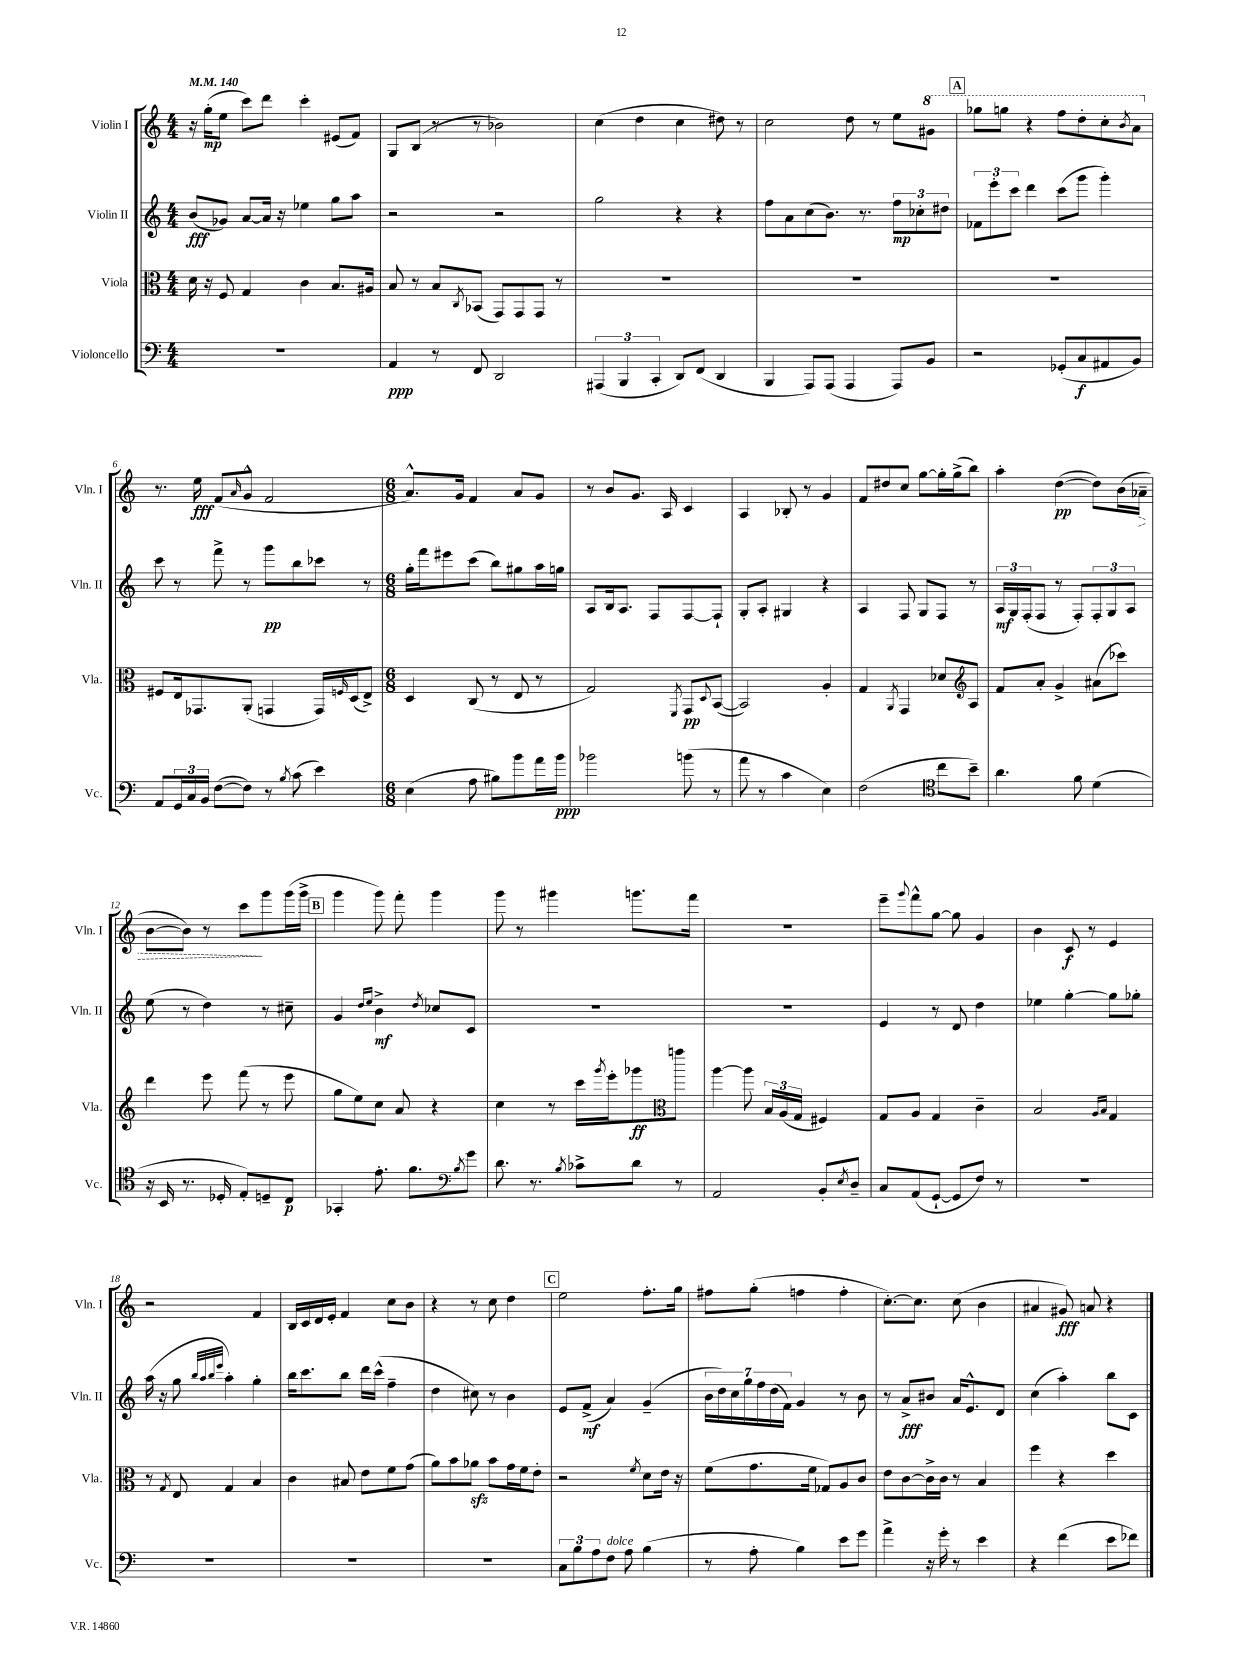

**kern	**kern	**kern	**kern
*staff4	*staff3	*staff2	*staff1
*clefF4	*clefC3	*clefG2	*clefG2
*k[]	*k[]	*k[]	*k[]
*M4/4	*M4/4	*M4/4	*M4/4
*MM140	*MM140	*MM140	*MM140
1r	16d\	(8b/L	16r
.	16r	.	(16gg'\LK
.	8F/	8g-/J)	8ee\J
.	4G/	[8a/L	8ccc\L)
.	.	16a/]Jk	8ddd\J
.	.	16r	.
.	4c\	4ee-\	4ccc'\
.	8.B/L	8gg\L	(8e#/L
.	.	8aa\J	8f/J)
.	16A#/Jk	.	.
=	=	=	=
4AA/	8B/	2r	8G/L
.	8r	.	(8B/J
8r	8B/L	.	8r
.	8qC/	.	.
8FF/	(8BB-/J	.	8r
2DD/	8GG/L)	2r	2b-\)
.	8GG/	.	.
.	8GG/J	.	.
.	8r	.	.
=	=	=	=
(6AAA#/	1r	2gg\	(4cc\
6BBB/	.	.	.
.	.	.	4dd\
6CC'/	.	.	.
8DD/L)	.	4r	4cc\
(8FF/J	.	.	.
4DD/	.	4r	8dd#\)
.	.	.	8r
=	=	=	=
4BBB/	1r	8ff\L	2cc\
.	.	8a\	.
8AAA/L)	.	(8cc\	.
(8AAA/J	.	8.b\J)	.
4AAA/	.	.	8dd\
.	.	8.r	.
.	.	.	8r
8AAA/L)	.	12ff\L	8ee\L
.	.	12cc-'\	.
8BB/J	.	.	8gg#\J
.	.	12dd#\J	.
=	=	=	=
2r	1r	12f-\L	8ggg-\L
.	.	12eee'\	.
.	.	.	8ggg\J
.	.	12ccc\J	.
.	.	4ddd\	4r
(8GG-'/L	.	(8ccc\L	8fff\L
8C/	.	8ggg\J	8ddd'\
8AA#/	.	4ggg'\)	8ccc'\
.	.	.	8qbb/
8BB/J)	.	.	8aa\J
=	=	=	=
8AA/L	8F#/L	8ccc\	8.r
24GG/L	16E/k	8r	.
24C/	.	.	.
.	8.GG-/	.	16ee\
24BB/JJ	.	.	.
([8F\L	.	8fff^\	(8f/L
.	.	.	16qqa/
8F\]J)	(8AA'/J	8r	8g^^/J
8r	4GG/	8ggg\L	2f/
8qB/	.	.	.
(8c\	.	8bb\	.
4e\)	16GG/LL)	8ccc-\J	.
.	16qqF/	.	.
.	(16D/J	.	.
.	8E^/J)	8r	.
=	=	=	=
*M6/8	*M6/8	*M6/8	*M6/8
(4E\	4D/	16gg'\LL	8.a^^/L)
.	.	16fff\J	.
.	.	8eee#\	.
.	.	.	16g/Jk
8A\	(8C/	(8ccc\J	4f/
8B#\L)	8r	8bb\L)	.
8b\	8E/	8gg#\	8a/L
16a\L	8r	16aa\L	8g/J
16b\JJ	.	16gg\JJ	.
=	=	=	=
2b-\	2G/)	8A/L	8r
.	.	16B/k	8b/L
.	.	8.A/J	.
.	.	.	8.g/J
.	.	8F/L	.
.	.	.	16A/
.	8qFF/	.	.
(8b\	8GG/L	[8F/	4c/
.	8qqD/	.	.
8r	([8BB/J	8F`/]J	.
=	=	=	=
8a\	2BB/])	8G'/L	4A/
8r	.	8A'/J	.
4c\	.	4G#/	8B-'/
.	.	.	8r
4E\)	4A'/	4r	4g/
=	=	=	=
(2F\	4G/	4A/	8f/L
.	.	.	8dd#/
.	8qAA/	.	.
.	4GG/	8F/	8cc/J
.	.	8G/L	[8gg\L
*clefC4	*	*	*
8cc\L	8d-/L	8F/J	16gg'\]L
.	.	.	(16gg^\J
8b~\J)	8A/J	8r	8bb\J)
=	=	=	=
*	*clefG2	*	*
4.a\	8f/L	24A/LL	4aa'\
.	.	24G/	.
.	.	(24F'/J	.
.	8a'/J	8F/J	.
.	4g^/	8r	([4dd\
8f\	.	8F'/L)	.
(4d\	(8a#\L	12F'/	8dd\]L)
.	.	12G/	.
.	8ccc-\J)	.	(16b\L
.	.	12A/J	.
.	.	.	16a-~\JJ
=	=	=	=
16r	4ddd\	(8ee\	[8b\L
16BB/	.	.	.
8.r	.	8r	8b\]J)
.	8eee\	4dd\)	8r
16D-'/	.	.	.
8E'/L)	(8fff\	.	8ccc\L
8D~/	8r	8r	8ggg\
8C/J	8eee\	8cc#~\	(16ggg\L
.	.	.	16ggg^\JJ
=	=	=	=
4GG-'/	8gg\L	4g/	4ggg\
.	8ee\)	.	.
.	.	16qqdd/LL	.
.	.	16qqee/JJ	.
8.e'\	8cc\J	4b^\	8ggg\)
.	8a/	.	8fff'\
8.f\L	.	.	.
.	.	8qdd/	.
.	4r	8cc-/L	4ggg\
8qf/	.	.	.
8g\J	.	8c/J	.
=	=	=	=
*clefF4	*	*	*
8.d\	4cc\	2.r	8ggg\
.	.	.	8r
8.r	.	.	.
.	8r	.	4ggg#\
8qB/	.	.	.
8c-^\L	16ccc\LL	.	.
.	8qggg/	.	.
.	16eee'\J	.	.
8d\J	8ggg-\	.	8.ggg\L
8r	8ggg\J	.	.
.	.	.	16fff\Jk
=	=	=	=
*	*clefC3	*	*
2AA/	[4aa\	2.r	2.r
.	8aa\]	.	.
.	24B/LL	.	.
.	(24A/	.	.
.	24G/JJ	.	.
8BB'/L	4F#/)	.	.
8qE/	.	.	.
8D~/J	.	.	.
=	=	=	=
8C/L	8G/L	4e/	8eee~\L
.	.	.	8qqggg/
(8AA/	8A/J	.	8fff^^\
[8GG`/J	4G/	8r	[8gg\J
8GG/]L	.	8d/	8gg\]
8F/J)	4c~\	4dd\	4g/
8r	.	.	.
=	=	=	=
2.r	2B/	4ee-\	4b\
.	.	[4gg'\	8c/
.	.	.	8r
.	16qqA/LL	.	.
.	16qqB/JJ	.	.
.	4G/	8gg\]L	4e/
.	.	8gg-'\J	.
=	=	=	=
2.r	8r	(16aa\	2r
.	.	16r	.
.	8qG/	.	.
.	8E/	8gg\	.
.	.	32qqbb/LLL	.
.	.	32qqaa/	.
.	.	32qqbb/	.
.	.	32qqeee/JJJ	.
.	4G/	4aa'\)	.
.	4B/	4gg'\	4f/
=	=	=	=
2.r	4c\	16bb\LK	16B/LL
.	.	8.ccc\	16c/
.	.	.	16d/
.	.	.	16e'/JJ
.	8B#/	8bb\J	4f/
.	8e\L	16ddd\LL	.
.	.	(16ccc^^\JJ	.
.	8f\	4ff~\	8cc\L
.	(8g\J	.	8b\J
=	=	=	=
2.r	8a\L)	4dd\	4r
.	8b\	.	.
.	8a-\J	8cc#\)	8r
.	8b\L	8r	8cc\
.	16g\L	4b\	4dd\
.	16f\J	.	.
.	8e'\J	.	.
=	=	=	=
12C\L	2r	8e/L	2ee\
12B\	.	.	.
.	.	(8f^/J	.
12A\	.	.	.
8F\J	.	4a/)	.
8A\	.	.	.
.	8qf/	.	.
(4B\	8d\L	(4g~/	8.ff'\L
.	16e\Jk	.	.
.	16r	.	16gg\Jk
=	=	=	=
8r	(8f\L	28b\LL	8ff#\L
.	.	28dd\)	.
.	.	28cc\	.
.	.	28gg\	.
8A'\	8.g\	.	(8gg'\J
.	.	28ff\	.
.	.	(28dd\	.
.	.	28f\JJ)	.
4B\)	.	4g/	4ff\
.	16f\Jk	.	.
.	8G-/L)	.	.
8e\L	8A/	8r	4ff'\
8g\J	8c/J	8b\	.
=	=	=	=
4a^\	8e\L	8r	[8.cc'\L)
.	[8c\	8a^/L	.
.	.	.	8.cc\]J
16r	16c^\]L	8b#/J	.
16g'\	16c\JJ	.	.
8r	8r	16a/LK	(8cc\
.	.	8.e^^/	.
4e\	4B/	.	4b\
.	.	8d/J	.
=	=	=	=
4r	4ff\	(4cc\	4a#/
(4f\	4r	4aa'\)	8g#/)
.	.	.	8a/
8e\L	4dd\	8bb\L	4r
8f-\J)	.	8c\J	.
==	==	==	==
*-	*-	*-	*-
